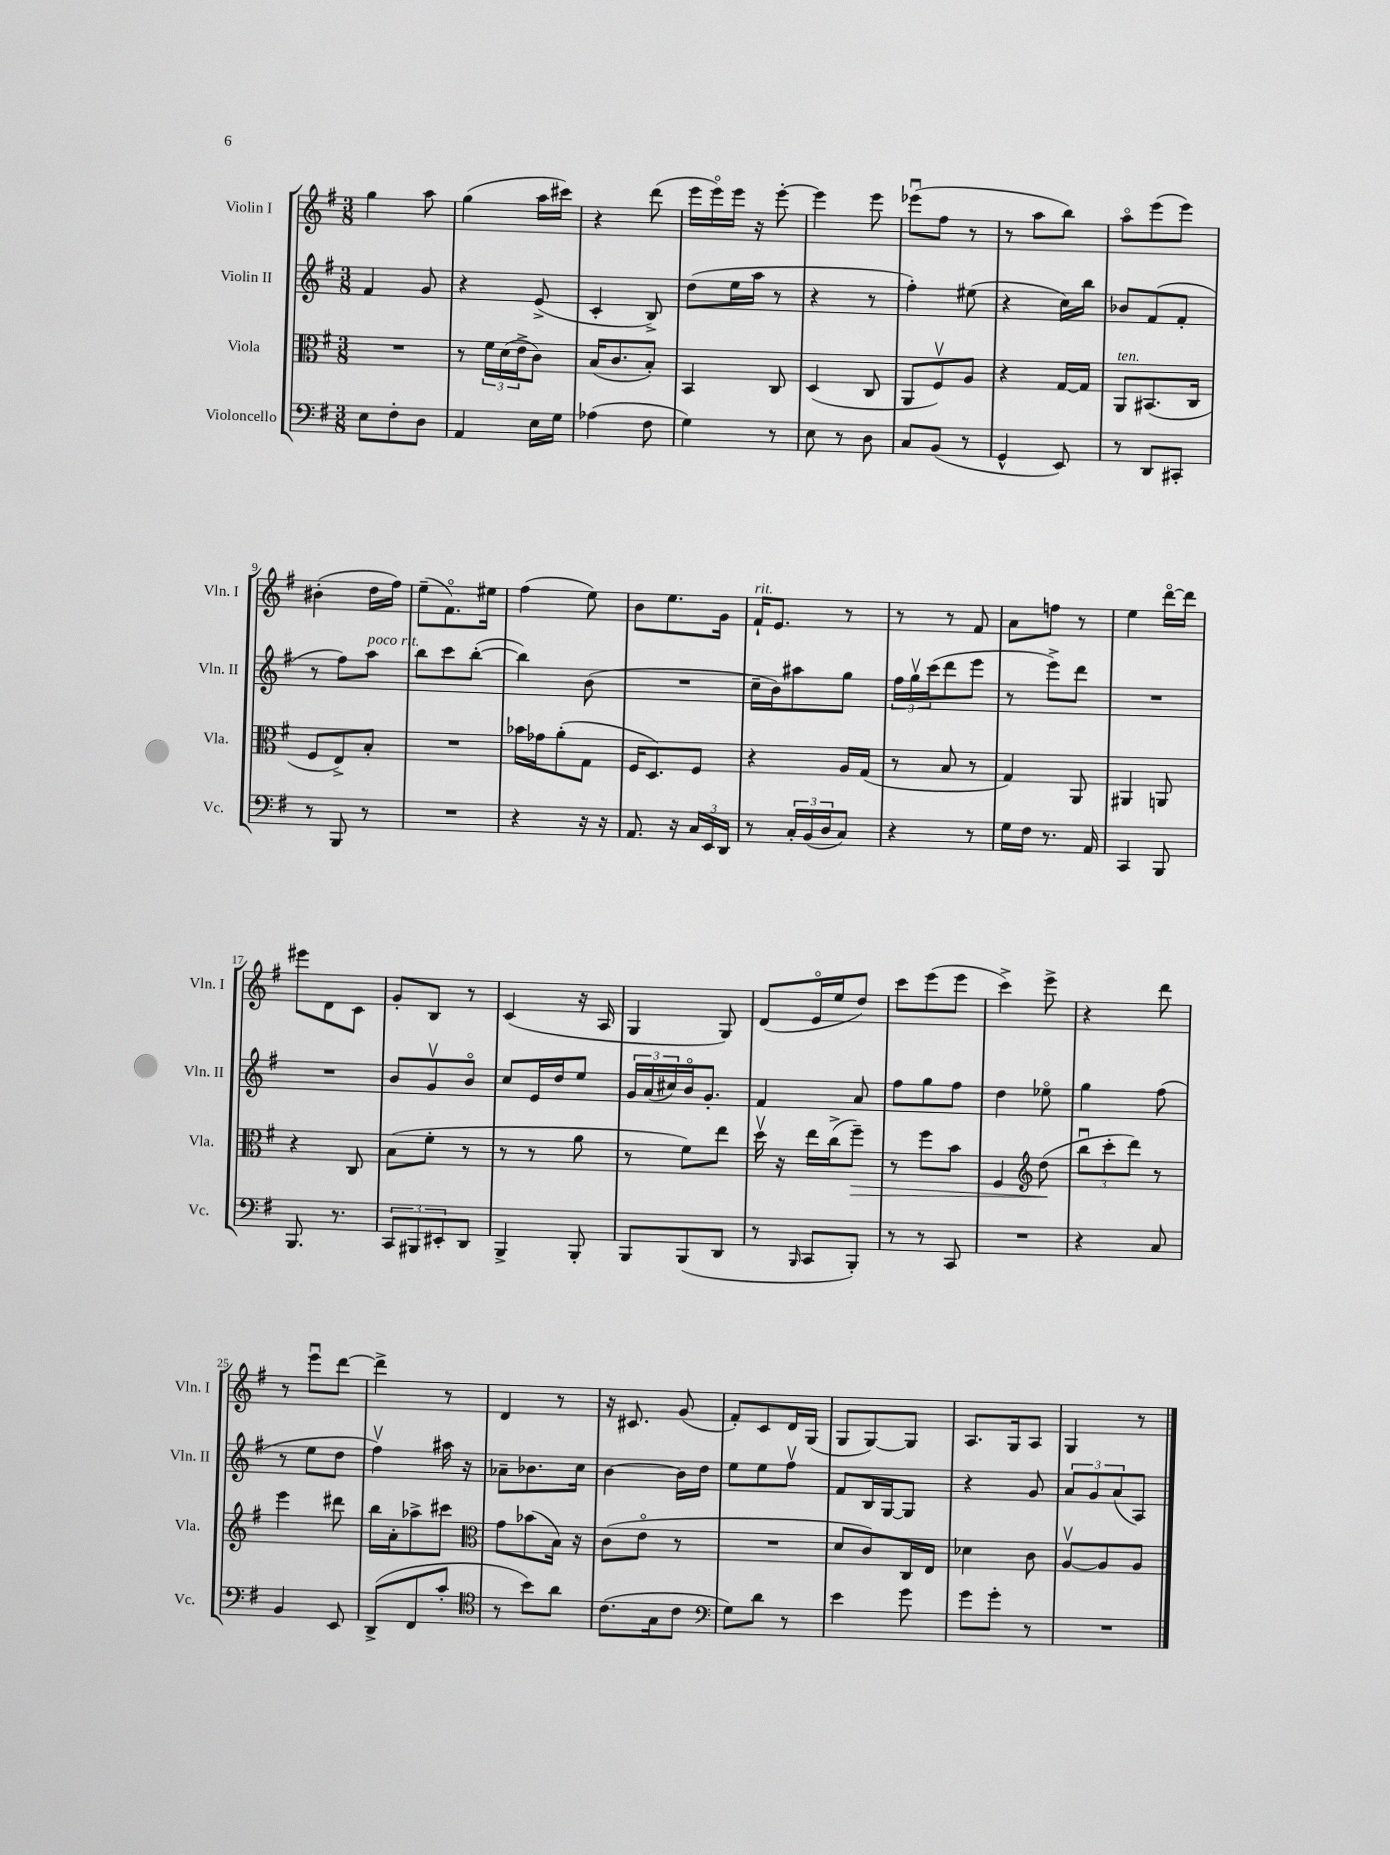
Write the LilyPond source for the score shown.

<<
\new StaffGroup <<
\new Staff = "s0" \with { instrumentName = "Violin I" shortInstrumentName = "Vln. I" } {
    \clef treble \key g \major \numericTimeSignature \time 3/8
    g''4 a''8 |
    g''4( a''16 cis'''16) |
    r4 d'''8( |
    e'''16 e'''16\flageolet) e'''16 r16 e'''8~-. |
    e'''4 e'''8 |
    ees'''8\downbow( fis''8 r8 |
    r8 a''8 b''8) |
    a''8\flageolet e'''8( e'''8) |
    bis'4-.( d''16 fis''16) |
    e''8--( fis'8.\flageolet) eis''16 |
    fis''4( e''8) |
    b'8 e''8. g'16 |
    fis'16-!^\markup { \italic "rit." } e'8. r8 |
    r8 r8 fis'8 |
    a'8 f''8 r8 |
    e''4 d'''16~\flageolet d'''16 |
    eis'''8 d'8 c'8 |
    g'8-. b8 r8 |
    c'4( r16 a16 |
    g4 g8) |
    d'8( e'16\flageolet e''16 d''8) |
    c'''8 e'''8( e'''8 |
    c'''4->) e'''8-> |
    r4 d'''8 |
    r8 e'''8\downbow d'''8~ |
    d'''4-> r8 |
    d'4 r8 |
    r16 cis'8. g'8( |
    fis'8-.) c'8 d'16 g16( |
    g8 g8~) g8 |
    a8. g16 a8 |
    g4 r8 \bar "|." |
}
\new Staff = "s1" \with { instrumentName = "Violin II" shortInstrumentName = "Vln. II" } {
    \clef treble \key g \major \numericTimeSignature \time 3/8
    fis'4 g'8 |
    r4 e'8->( |
    c'4-. b8->) |
    d''8( e''16 a''16 r8 |
    r4 r8 |
    fis''4-.) eis''8( |
    r4 c''16) b''16 |
    bes'8 fis'8( fis'8-. |
    r8 fis''8) a''8^\markup { \italic "poco rit." } |
    b''8 c'''8 b''8~-.( |
    b''4) b'8( |
    R4. |
    c''16-- b'16) ais''8 g''8 |
    \tuplet 3/2 { fis''16 g''16\upbow c'''16( } d'''8 e'''8 |
    r8 e'''8->) d'''8 |
    R4. |
    R4. |
    b'8 g'8\upbow b'8\flageolet |
    c''8 e'16 d''16 e''8 |
    \tuplet 3/2 { g'16 a'16( cis''16) } b'16\flageolet g'8.-. |
    fis'4 a'8 |
    fis''8 g''8 fis''8 |
    d''4 ees''8\flageolet |
    g''4 fis''8( |
    r8 e''8 d''8 |
    fis''4\upbow) ais''16 r16 |
    aes'8-- bes'8. c''16 |
    b'4~ b'16 d''16 |
    e''8 e''8 fis''8\upbow |
    fis'8 b16 g16~ g8 |
    r4 g'8 |
    \tuplet 3/2 { a'8 g'8 a'8( } a8) \bar "|." |
}
\new Staff = "s2" \with { instrumentName = "Viola" shortInstrumentName = "Vla." } {
    \clef alto \key g \major \numericTimeSignature \time 3/8
    R4. |
    r8 \tuplet 3/2 { fis'16 d'16( e'16-> } c'8) |
    b16( c'8. b8-.) |
    b,4 c8 |
    d4( c8 |
    a,8 fis8\upbow) a8 |
    r4 g16~ g16 |
    a,8^\markup { \italic "ten." } bis,8.( c16 |
    fis8 e8->) b8-. |
    R4. |
    bes'16 ges'16 a'8-.( g8 |
    fis16 d8.) fis8 |
    r4 a16 g16( |
    r8 b8 r8 |
    g4) a,8 |
    ais,4 a,8 |
    r4 c8 |
    b8( fis'8-. r8 |
    r8 r8 a'8 |
    r8 fis'8) e''8 |
    d''16\upbow r16 e''16 c''16->( fis''8--\>) |
    r8 fis''8 b'8 |
    fis4 \clef treble d''8\!( |
    \tuplet 3/2 { b''8\downbow c'''8-. d'''8) } r8 |
    e'''4 dis'''8 |
    b''16 a'16-. aes''8-> cis'''8 |
    \clef alto g'8 bes'8( b16) r16 |
    c'8( e'8\flageolet r8 |
    R4. |
    d'8 c'8) c16 e16 |
    des'4 c'8 |
    a8~\upbow a8 a8 \bar "|." |
}
\new Staff = "s3" \with { instrumentName = "Violoncello" shortInstrumentName = "Vc." } {
    \clef bass \key g \major \numericTimeSignature \time 3/8
    e8 fis8-. d8 |
    a,4 e16 g16 |
    aes4( fis8 |
    g4) r8 |
    e8 r8 d8 |
    c8 b,8( r8 |
    g,4-^ e,8) |
    r8 d,8 cis,8-. |
    r8 b,,8 r8 |
    R4. |
    r4 r16 r16 |
    a,8. r16 \tuplet 3/2 { c16 e,16 d,16 } |
    r8 \tuplet 3/2 { c16-. b,16( d16 } c8) |
    r4 r8 |
    g16 fis16 r8. a,16 |
    c,4 b,,8 |
    b,,8. r8. |
    \tuplet 3/2 { c,8 bis,,8 eis,8-. } d,8 |
    b,,4-> b,,8-. |
    b,,8 b,,8( d,8 |
    r8 \grace { b,,16 } c,8 b,,8-.) |
    r8 r8 c,8 |
    R4. |
    r4 c8 |
    b,4 e,8 |
    d,8->( fis,8 c'8-. |
    \clef tenor r8 b'8) a'8 |
    c'8.( g16 c'8 |
    \clef bass g8) d'8 r8 |
    e'4 g'8 |
    g'8 g'8-. r8 |
    R4. \bar "|." |
}
>>
>>
